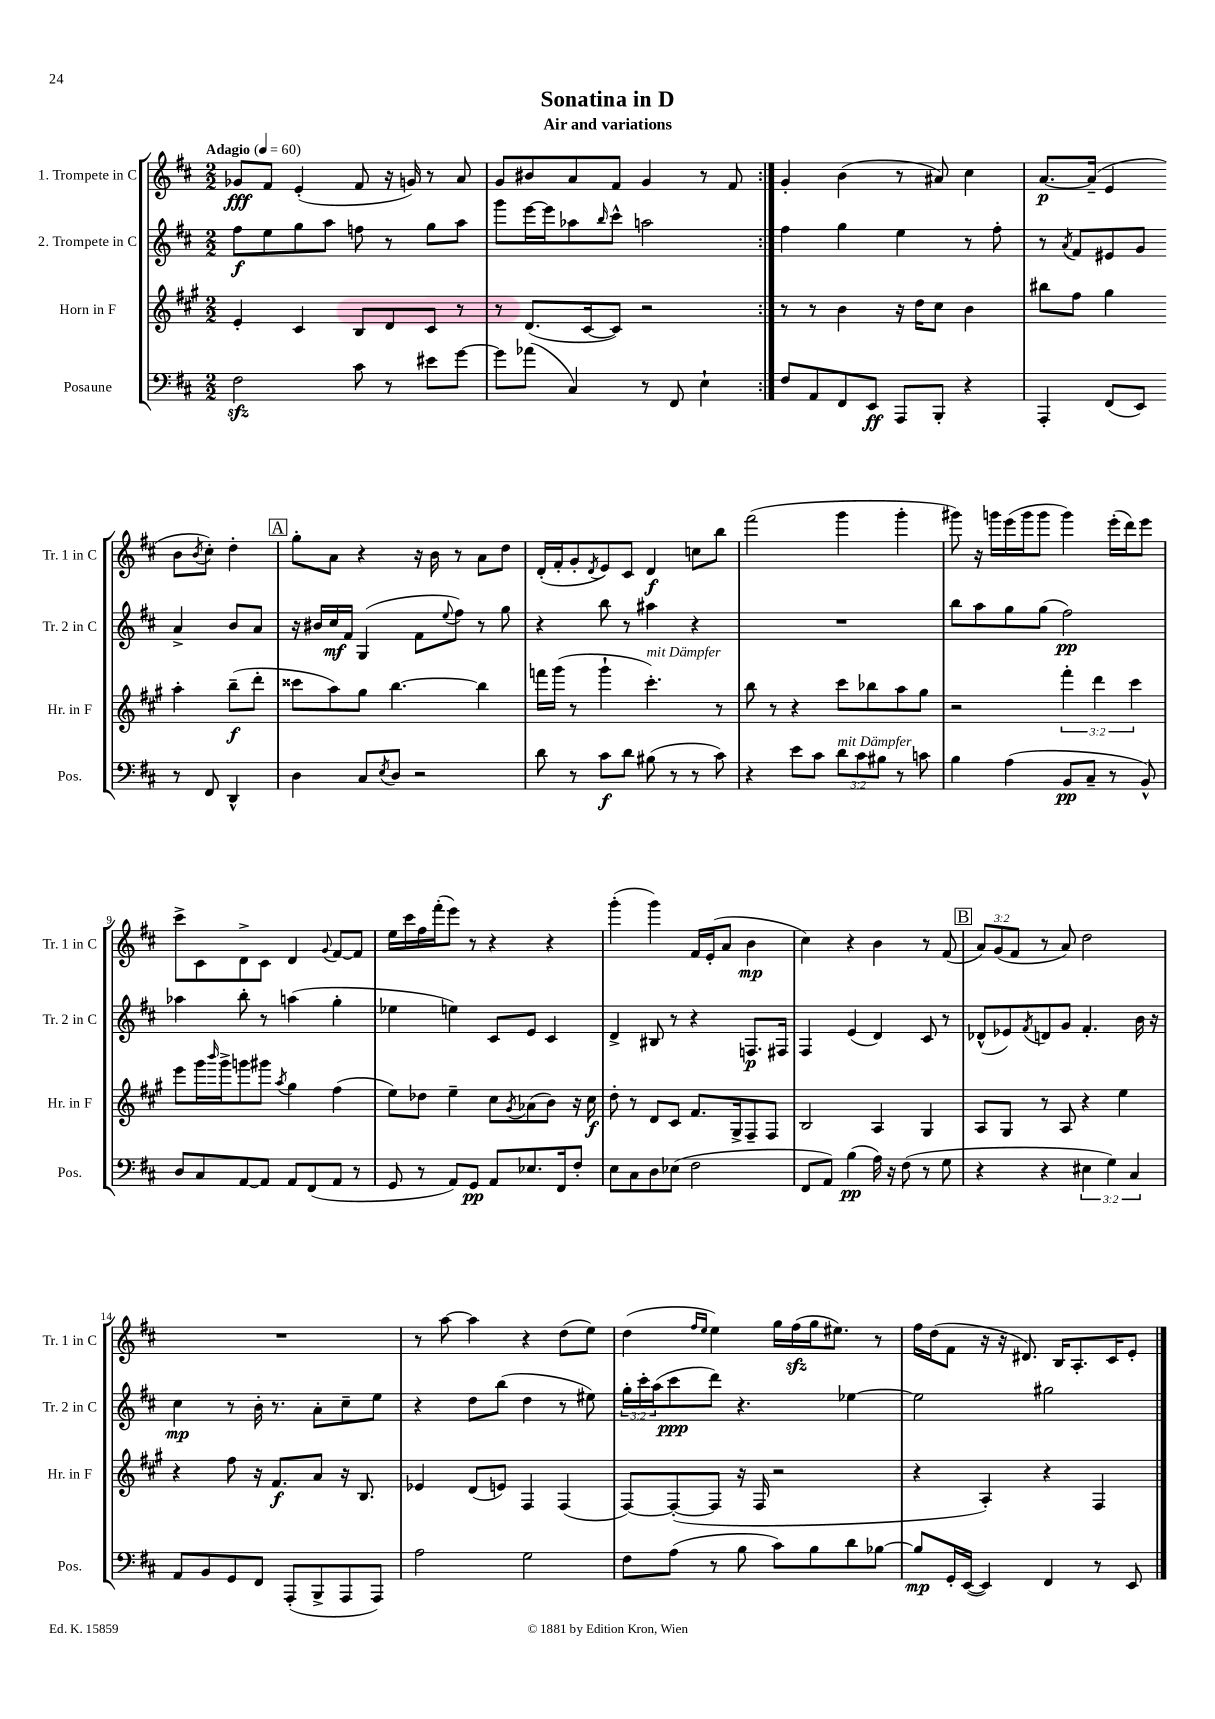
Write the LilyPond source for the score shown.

\header { title = "Sonatina in D" subtitle = "Air and variations" }
<<
\new StaffGroup <<
\new Staff = "s0" \with { instrumentName = "1. Trompete in C" shortInstrumentName = "Tr. 1 in C" } {
    \clef treble \key d \major \numericTimeSignature \time 2/2 \override Staff.TupletNumber.text = #tuplet-number::calc-fraction-text \tempo "Adagio" 4 = 60
    \repeat volta 2 { ges'8\fff fis'8 e'4-.( fis'8 r16 g'16) r8 a'8 |
    g'8 bis'8 a'8 fis'8 g'4 r8 fis'8 | }
    g'4-. b'4( r8 ais'8) cis''4 |
    a'8.~\p a'16--( e'4 b'8 \acciaccatura { b'8 } cis''8-.) d''4-. |
    \mark \markup { \box "A" } g''8-. a'8 r4 r16 b'16 r8 a'8 d''8 |
    d'16-.( fis'16-. g'8-. \acciaccatura { d'8 } e'8) cis'8 d'4\f c''8 b''8 |
    fis'''2( g'''4 g'''4-. |
    gis'''8) r16 g'''16 e'''16( g'''16 g'''8 g'''4) e'''16-.( d'''16) e'''8 |
    cis'''8-> cis'8 d'8-> cis'8 d'4 \appoggiatura { g'8 } fis'8~ fis'8 |
    e''16 cis'''16 fis''16 fis'''16-.( e'''8) r8 r4 r4 |
    g'''4-.( g'''4) fis'16 e'16-.( a'8 b'4\mp |
    cis''4) r4 b'4 r8 fis'8( |
    \mark \markup { \box "B" } \tuplet 3/2 { a'8) g'8( fis'8 } r8 a'8) d''2 |
    R1 |
    r8 a''8~ a''4 r4 d''8( e''8) |
    d''4( \grace { fis''16 e''16 } e''4) g''16 fis''16\sfz( g''16 eis''8.) r8 |
    fis''16 d''16( fis'8 r16 r16 dis'8.) b16 a8.-. cis'16 e'8-. \bar "|." |
}
\new Staff = "s1" \with { instrumentName = "2. Trompete in C" shortInstrumentName = "Tr. 2 in C" } {
    \clef treble \key d \major \numericTimeSignature \time 2/2 \override Staff.TupletNumber.text = #tuplet-number::calc-fraction-text
    \repeat volta 2 { fis''8\f e''8 g''8 a''8 f''8 r8 g''8 a''8 |
    g'''8 e'''16~ e'''16 aes''8 \grace { b''16 } cis'''8-^ a''2 | }
    fis''4 g''4 e''4 r8 fis''8-. |
    r8 \acciaccatura { a'8 } fis'8 eis'8 g'8 a'4-> b'8 a'8 |
    \mark \markup { \box "A" } r16 bis'16 cis''16\mf fis'16 g4( fis'8 \appoggiatura { e''8 } fis''8) r8 g''8 |
    r4 b''8 r8 ais''4 r4 |
    R1 |
    b''8 a''8 g''8 g''8( fis''2\pp) |
    aes''4 b''8-. r8 a''4( g''4-. |
    ees''4 e''4) cis'8 e'8 cis'4 |
    d'4-> bis8 r8 r4 f8.\p fis16 |
    fis4 e'4( d'4) cis'8 r8 |
    \mark \markup { \box "B" } des'8-^( ees'8) \acciaccatura { fis'8 } d'8 g'8 fis'4.-. b'16 r16 |
    cis''4\mp r8 b'16-. r8. a'8-. cis''8-- e''8 |
    r4 d''8 b''8( d''4 r8 eis''8) |
    \tuplet 3/2 { g''16-. cis'''16-. a''16( } cis'''8\ppp d'''8) r4. ees''4~ |
    ees''2 gis''2 \bar "|." |
}
\new Staff = "s2" \with { instrumentName = "Horn in F" shortInstrumentName = "Hr. in F" } {
    \clef treble \key a \major \numericTimeSignature \time 2/2 \override Staff.TupletNumber.text = #tuplet-number::calc-fraction-text
    \repeat volta 2 { e'4-. cis'4 b8 d'8 cis'8 r8 |
    r8 d'8.( cis'16~ cis'8) r2 | }
    r8 r8 b'4 r16 d''16 cis''8 b'4 |
    bis''8 fis''8 gis''4 a''4-. bis''8--\f( d'''8-. |
    \mark \markup { \box "A" } cisis'''8 a''8) gis''8 b''4.~ b''4 |
    f'''16 gis'''16( r8 gis'''4-! cis'''4.-.^\markup { \italic "mit Dämpfer" }) r8 |
    b''8 r8 r4 cis'''8 bes''8 a''8 gis''8 |
    r2 \tuplet 3/2 { fis'''4-. d'''4 cis'''4 } |
    e'''8 gis'''16 \grace { b'''16 } gis'''16-> g'''8 gis'''8 \acciaccatura { a''8 } gis''4 fis''4( |
    e''8) des''8 e''4-- cis''8 \acciaccatura { gis'8 } aes'8( b'8) r16 cis''16\f |
    d''8-. r8 d'8 cis'8 fis'8. gis16-> fis8-- fis8 |
    b2 a4 gis4 |
    \mark \markup { \box "B" } a8 gis8 r8 a8 r4 e''4 |
    r4 fis''8 r16 fis'8.\f a'8 r16 b8. |
    ees'4 d'8( e'8) fis4 fis4( |
    fis8~) fis8~-.( fis8 r16 fis16 r2 |
    r4 a4-.) r4 fis4 \bar "|." |
}
\new Staff = "s3" \with { instrumentName = "Posaune" shortInstrumentName = "Pos." } {
    \clef bass \key d \major \numericTimeSignature \time 2/2 \override Staff.TupletNumber.text = #tuplet-number::calc-fraction-text
    \repeat volta 2 { fis2\sfz cis'8 r8 eis'8 g'8~ |
    g'8 aes'8( cis4) r8 fis,8 e4-! | }
    fis8 a,8 fis,8 e,8\ff a,,8 b,,8-. r4 |
    a,,4-. fis,8( e,8) r8 fis,8 d,4-^ |
    \mark \markup { \box "A" } d4 cis8 \acciaccatura { e8 } d8 r2 |
    d'8 r8 cis'8\f d'8 bis8( r8 r8 cis'8) |
    r4 e'8 cis'8 \tuplet 3/2 { d'8^\markup { \italic "mit Dämpfer" } cis'8 bis8 } r8 c'8 |
    b4 a4( b,8\pp cis8-- r8 b,8-^) |
    d8 cis8 a,8~ a,8 a,8 fis,8( a,8 r8 |
    g,8 r8 a,8) g,8\pp a,8 ees8. fis,16 fis8-. |
    e8 cis8 d8 ees8( fis2 |
    fis,8 a,8) b4\pp( a16) r16 fis8( r8 g8 |
    \mark \markup { \box "B" } r4 r4 \tuplet 3/2 { eis4 g4) cis4 } |
    a,8 b,8 g,8 fis,8 a,,8-.( b,,8-> a,,8 a,,8) |
    a2 g2 |
    fis8 a8( r8 b8 cis'8) b8 d'8 bes8~ |
    bes8\mp g,16-. e,16~( e,4) fis,4 r8 e,8 \bar "|." |
}
>>
>>
